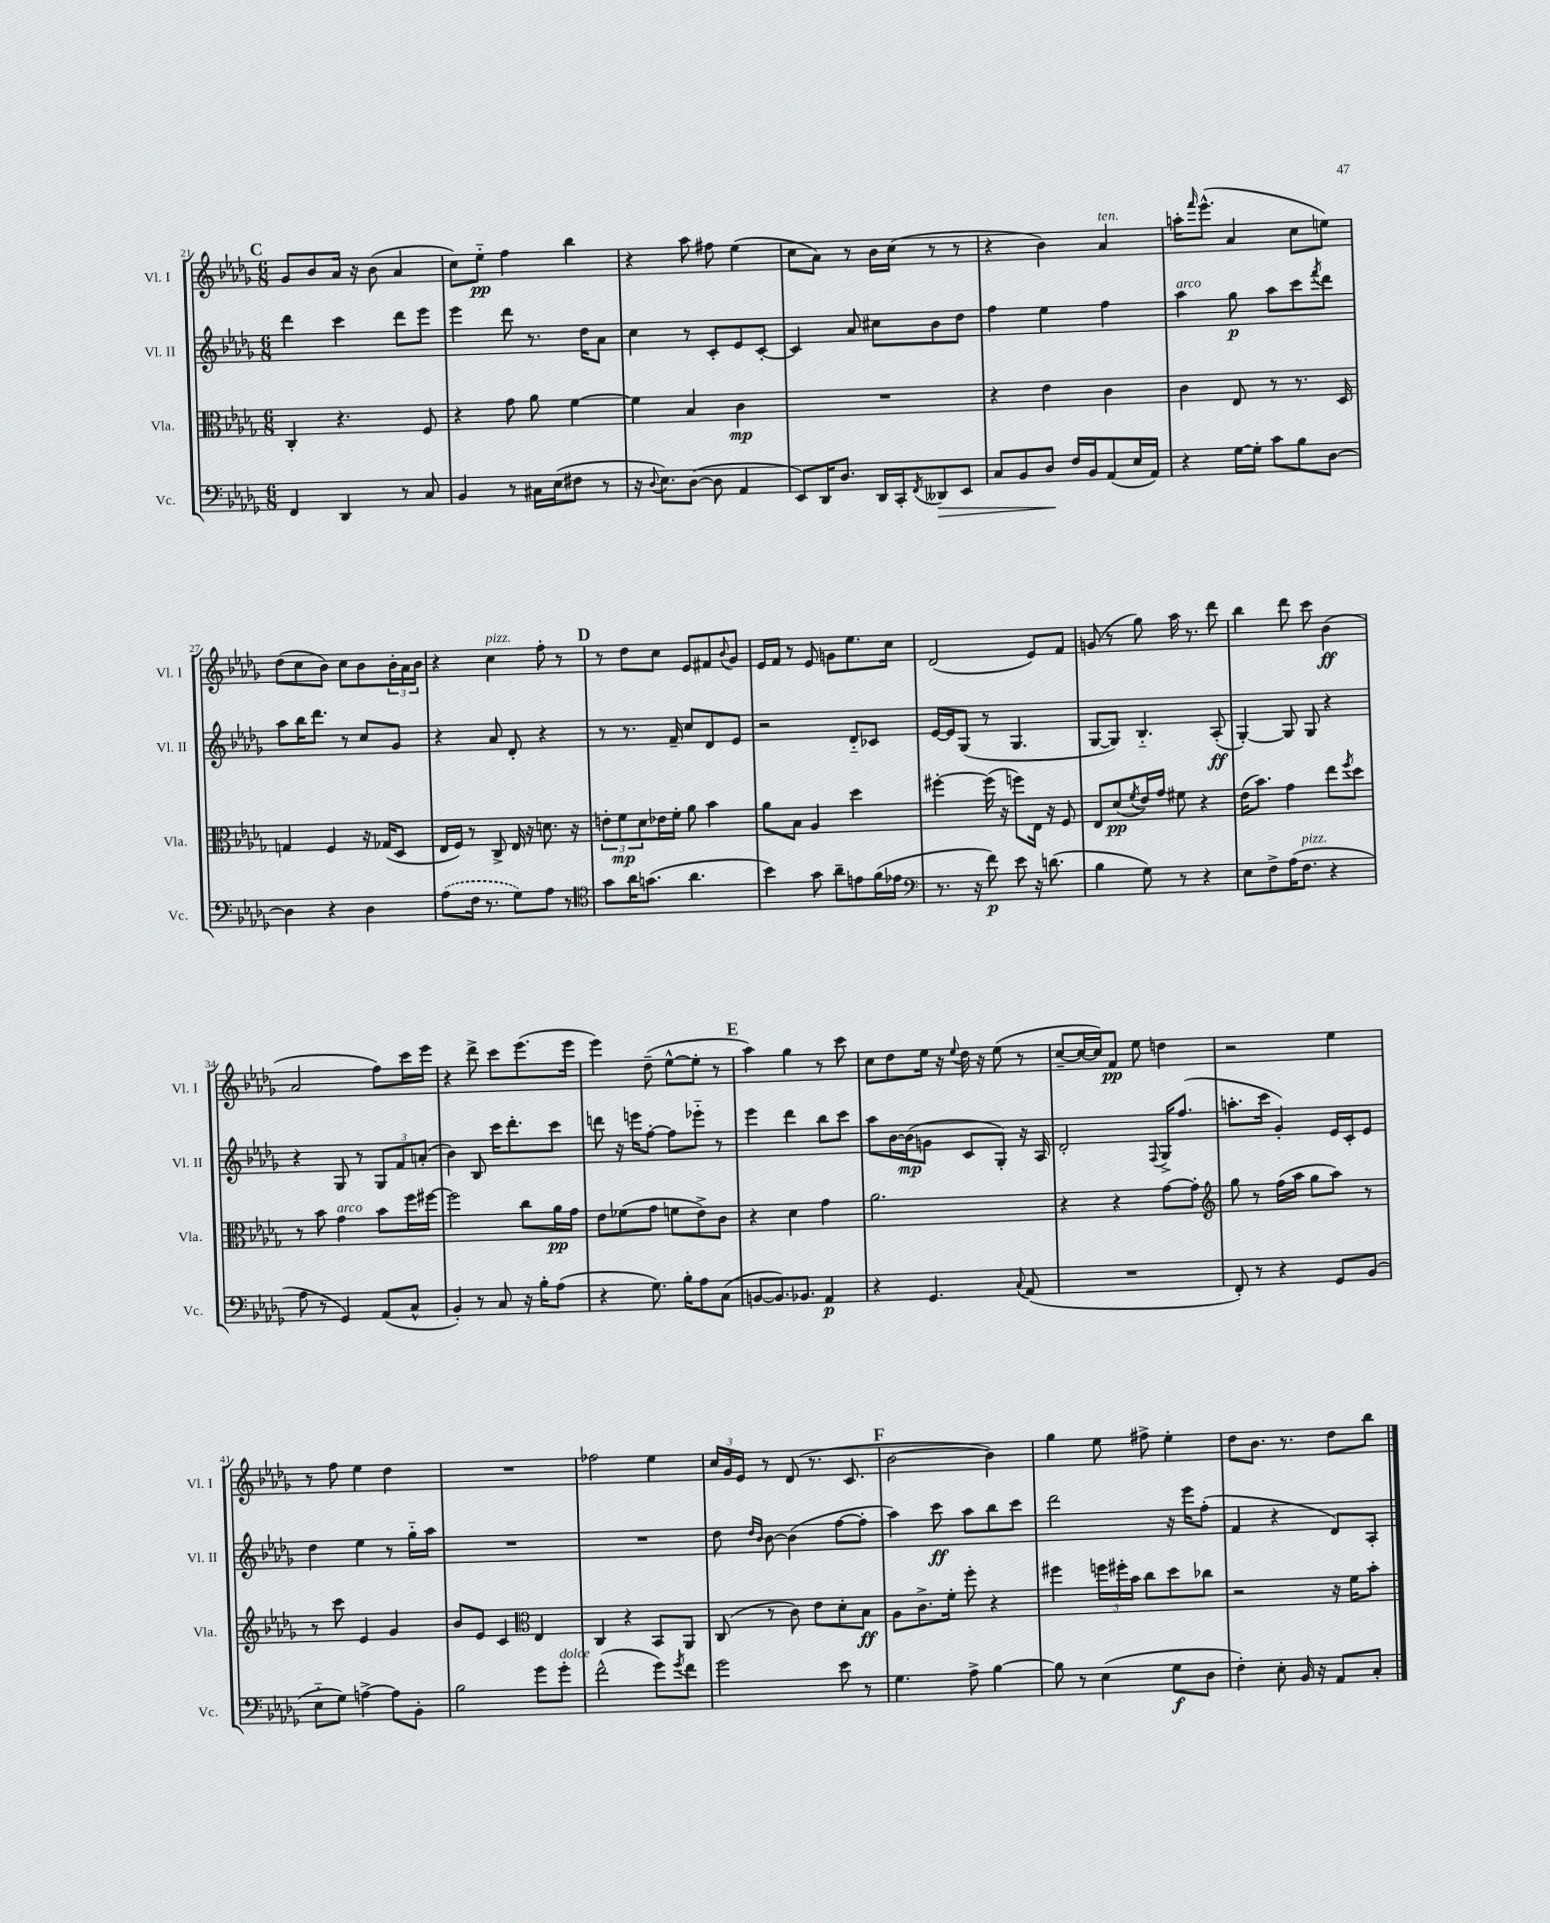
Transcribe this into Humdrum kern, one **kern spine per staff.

**kern	**kern	**kern	**kern
*staff4	*staff3	*staff2	*staff1
*clefF4	*clefC3	*clefG2	*clefG2
*k[b-e-a-d-g-]	*k[b-e-a-d-g-]	*k[b-e-a-d-g-]	*k[b-e-a-d-g-]
*M6/8	*M6/8	*M6/8	*M6/8
4FF	4C'	4ddd-	8g-
.	.	.	8b-
4DD-	4.r	4ccc	16a-
.	.	.	16r
.	.	.	(8b-
8r	.	8ddd-	4a-
8C	8F	8eee-	.
=	=	=	=
4BB-	4r	4eee-	8cc)
.	.	.	8ee-'~
8r	8g-	8ddd-	4ff
16C#	8a-	8.r	.
(16E-	.	.	.
8F#	[4f	.	4bb-
.	.	16dd-	.
8r	.	8a-	.
=	=	=	=
16r	4f]	4cc	4r
8qqD-	.	.	.
8.E-)	.	.	.
([8D-	4B-	8r	8aa-
8D-]	.	8c'	8ff#
4AA-	4c	8e-	(4ee-
.	.	[8c'	.
=	=	=	=
8EE-)	2.r	4c]	8cc
16DD-	.	.	8a-)
8.D-	.	.	.
.	.	8a-	8r
16DD-	.	8cc#	16b-
16CC'	.	.	(16cc
8qFF	.	.	.
8DD--	.	8b-	8r
8EE-	.	8dd-	8r
=	=	=	=
8C	4r	4ff	4r
8BB-	.	.	.
8D-	4e-	4ee-	4b-)
16F	.	.	.
16BB-	.	.	.
(8AA-	4c	4ff	4a-
16E-	.	.	.
16AA-)	.	.	.
=	=	=	=
4r	4c	4aa-	16aa'
.	.	.	16qqfff
.	.	.	(8.eee-^^
[16G-	8E-	8gg-	4a-
16G-']	.	.	.
8c	8r	8aa-	.
8B-	8.r	8ccc	8cc
.	.	8qfff	.
[8D-	.	8ddd-	8ee)
.	16D-	.	.
=	=	=	=
4D-]	4G	8aa-	(8dd-
.	.	16bb-	8cc
.	.	8.ddd-	.
4r	4F	.	8b-)
.	.	8r	8cc
4D-	16r	8cc	8b-
.	(16G-	.	.
.	8D-	8g-	24b-'
.	.	.	24a-
.	.	.	24b-
=	=	=	=
(8A-	16E-	4r	4r
.	16F)	.	.
16F	8r	.	.
8.r	.	.	.
.	8C^	8a-	4cc
8G-)	16E-	8d-'	.
.	16r	.	.
8A-	8.d	4r	8ff'
8r	.	.	8r
.	16r	.	.
=	=	=	=
*clefC4	*	*	*
8g-	12e'	8r	8r
.	12f	.	.
16a-	.	8.r	8dd-
.	12d-	.	.
(8.g	.	.	.
.	16e-	.	8cc
.	16f'	16f~	.
4.a-	8a-	8cc	8e-
.	4b-	8d-	8f#
.	.	.	8qqb-
.	.	8e-	8g-
=	=	=	=
4b-)	8a-	2r	16e-
.	.	.	16f
.	8B-	.	8r
8g-	4A-	.	8e-
8a-~	.	.	8g
8e	4dd-	8d-'~	8.ee-
(16f	.	8c-	.
16e-	.	.	16cc
=	=	=	=
*clefF4	*	*	*
8.r	[4ff#'	[16e-	(2d-
.	.	16e-]	.
.	.	(8G-	.
16r	.	.	.
8f)	(16ff#]	8r	.
.	16r	.	.
8e-	8ff)	4.G-	.
16r	16E-	.	8e-)
(8.d	16r	.	.
.	8F	.	8f
=	=	=	=
4B-	8E-	[8G-	(8g
.	(8d-	8G-])	8r
.	8qf	.	.
8G-)	16e-)	4.B-'~	8gg-)
.	16g-	.	.
8r	8f#	.	16aa-
.	.	.	8.r
4r	4r	.	.
.	.	(8A-'	8ddd-
=	=	=	=
8E-	(16e-	[4G-')	4bb-
.	8.b-)	.	.
8F^	.	.	.
(16A-	4g-	8G-]	8ddd-
8.F	.	.	.
.	.	8G-	8ccc
4r	8ee-	4r	(4b-
.	8qff	.	.
.	8dd-	.	.
=	=	=	=
8A-	8r	4r	2a-
8r	8b-	.	.
4GG-)	4g-	8G-	.
.	.	8r	.
(8AA-	8b-	12G-	8ff)
.	.	12f	.
8C^^	16ff	.	16ccc
.	.	(12a'	.
.	[16ff#	.	16eee-
=	=	=	=
4BB-')	2ff#]	4b-)	4r
8r	.	8B-	8ddd-^
8C	.	16ccc	8ccc
.	.	8.ddd-'	.
16r	8cc	.	(8.eee-
16B-'	.	.	.
(8A-	16a-	8ccc	.
.	16g-	.	16eee-
=	=	=	=
4r	8e-	8ddd	4eee-)
.	(8f-	16r	.
.	.	16eee	.
8.G-)	8g-	[8ff'	(8dd-~
.	8f	8ff]	[8ee-^^
16B-'	.	.	.
8A-	8e-^)	8eee-'~	8ee-']
(8C	8c	8r	8r
=	=	=	=
[8BB	4r	4eee-	4aa-)
8.BB])	.	.	.
.	4d-	4ddd-	4gg-
8.BB-	.	.	.
4AA-	4g-	8bb-	8r
.	.	8ccc	8ccc
=	=	=	=
4r	2.a-	8aa-	8cc
.	.	[16b-	8dd-
.	.	(16b-]	.
4.GG-	.	8g	16ee-
.	.	.	16r
.	.	.	8qqee-
.	.	8c	16dd-
.	.	.	16r
.	.	8G-')	(8ee-
8qqC	.	.	.
(8AA-	.	16r	8r
.	.	16A-	.
=	=	=	=
2.r	4r	2d-'	[8cc~
.	.	.	16cc_
.	.	.	16cc])
.	4r	.	8f
.	.	.	8ee-
.	.	8qqF	.
.	[8g-	16G-^	4dd
.	.	(8.ff	.
.	8g-']	.	.
=	=	=	=
*	*clefG2	*	*
8FF')	8gg-	8.aa'	2r
8r	8r	.	.
.	.	16ccc	.
4r	(16ff	4g-')	.
.	16aa-	.	.
.	8gg-	.	.
8GG-	8aa-)	16e-	4ee-
.	.	16c'	.
(8BB-	8r	8e-	.
=	=	=	=
8E-'~	8r	4dd-	8r
8G-)	8ccc	.	8ff
[4A^	4e-	4ee-	4ee-
8A]	4g-	8r	4dd-
8BB-'	.	16gg-'~	.
.	.	16aa-	.
=	=	=	=
2B-	8b-	2.r	2.r
.	8e-	.	.
.	4c	.	.
*	*clefC3	*	*
8g-	4E-	.	.
8g-'	.	.	.
=	=	=	=
(2f^^	4C	2.r	2ff-
.	4r	.	.
8g-)	8BB-	.	4ee-
8qg-	.	.	.
8f	8AA-	.	.
=	=	=	=
2g-	(8C	8dd-	24cc
.	.	.	24g-
.	.	.	24e-
.	.	16qqdd-	.
.	.	16qqb-	.
.	8r	[8b-	8r
.	8c)	(4b-]	(8d-
.	8e-	.	8.r
8e-	8d-'	[8ff	.
.	.	.	8.c
8r	8B-	8ff']	.
=	=	=	=
4.G-	8A-	4aa-)	[2b-
.	8.c^	.	.
.	.	8ccc	.
.	16f'	.	.
8A-^	8ff'	8aa-	.
[4B-	4r	8bb-	4b-])
.	.	8ccc	.
=	=	=	=
8B-]	4ff#	2ddd-	4gg-
8r	.	.	.
(4E-	24ff	.	8ee-
.	24ff#'	.	.
.	24b-	.	.
.	8cc	.	8ff#^
8G-	8dd-	16r	4ee-'
.	.	16eee-	.
8D-	8cc-	(8ff'	.
=	=	=	=
4F')	2r	4f	8dd-
.	.	.	8.b-
8E-'	.	4r	.
.	.	.	8.r
16BB-	.	.	.
16r	.	.	.
8AA-	16r	8d-)	8dd-
.	16f	.	.
8C'	8b-'	8A-'	8bb-
==	==	==	==
*-	*-	*-	*-
